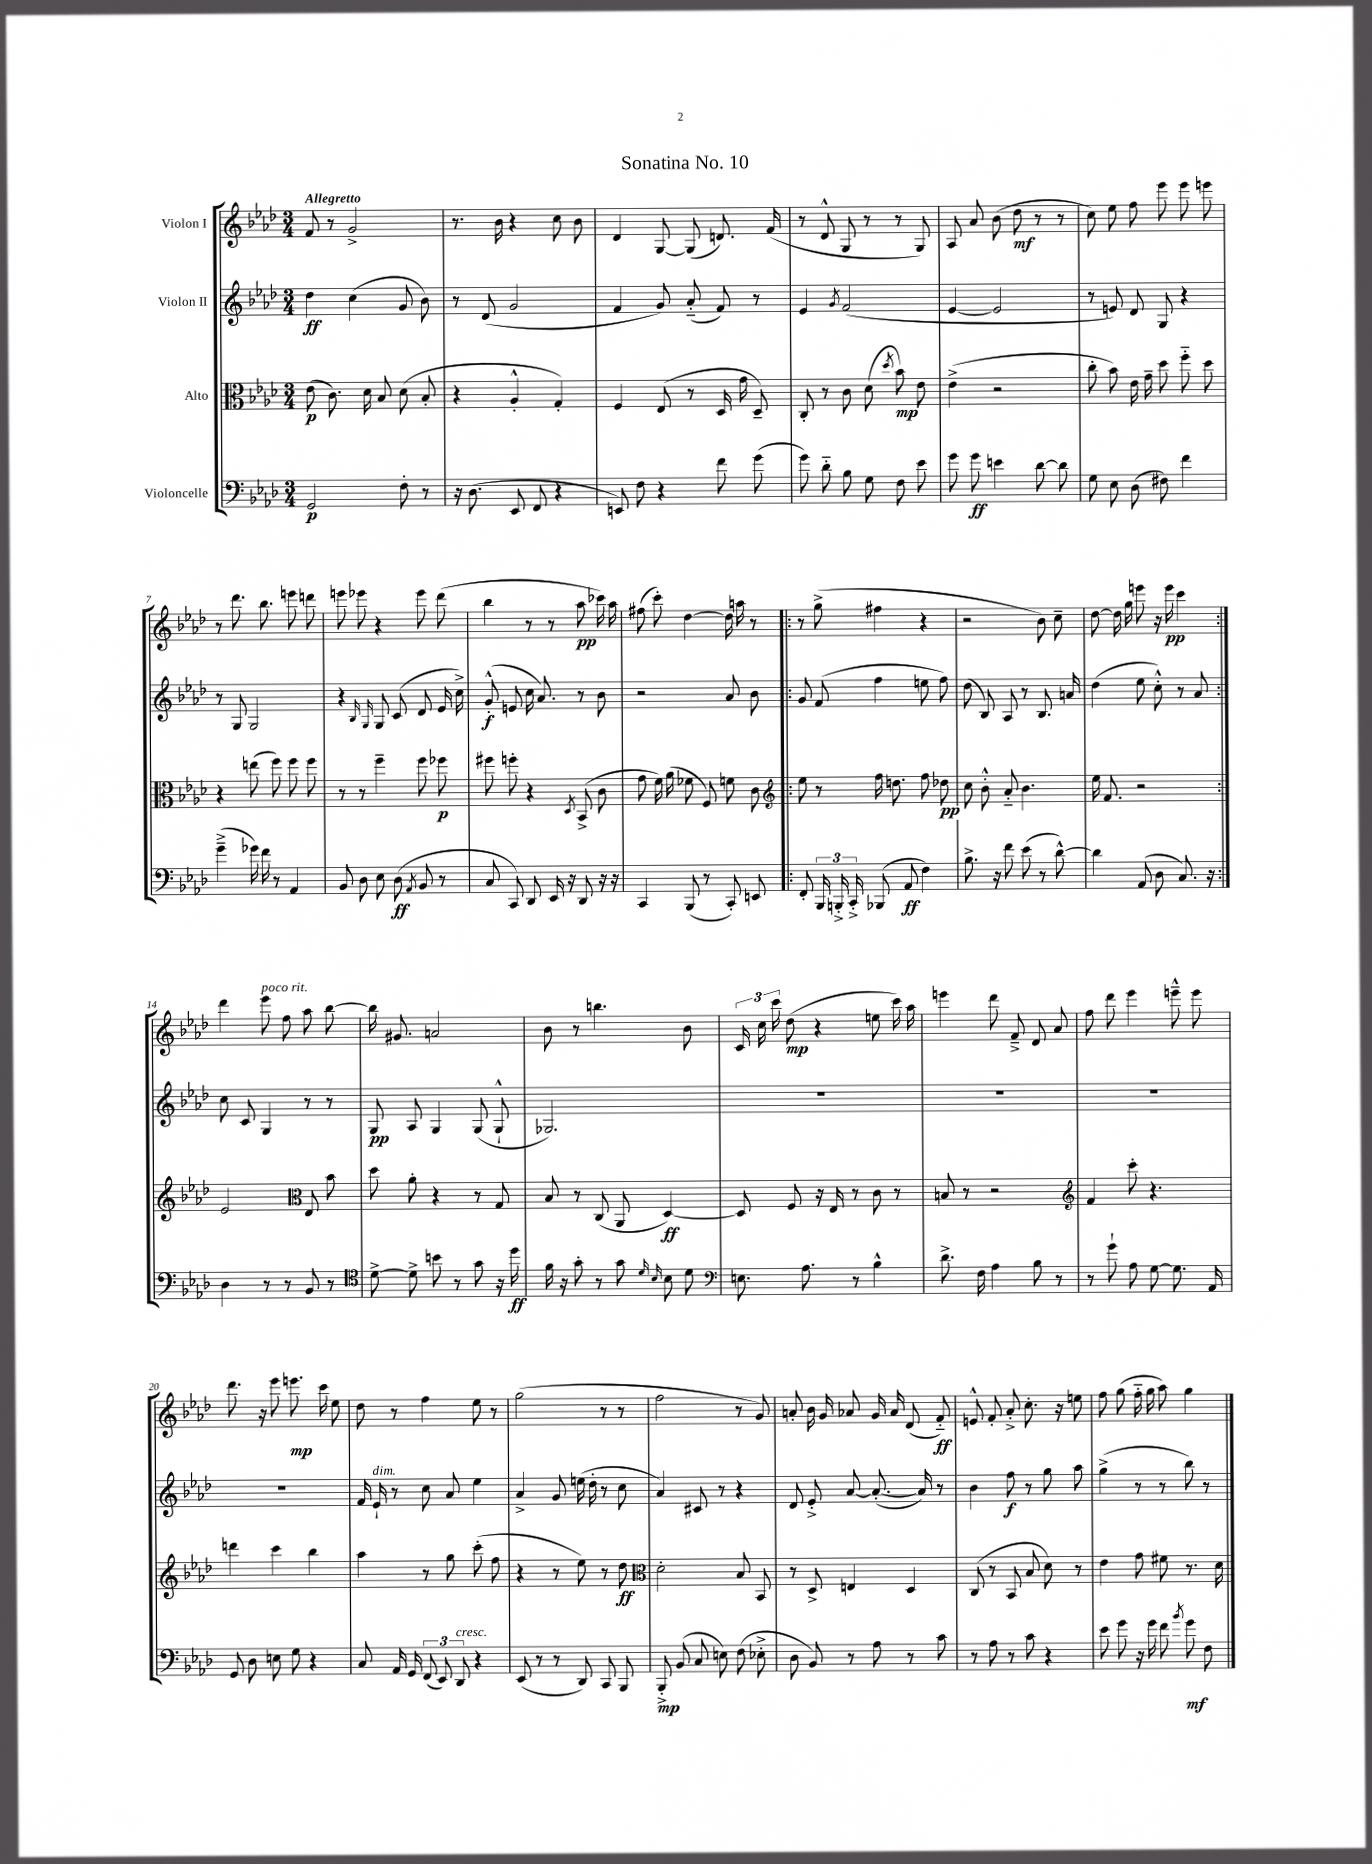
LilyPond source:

\header { title = "Sonatina No. 10" }
<<
\new StaffGroup <<
\new Staff = "s0" \with { instrumentName = "Violon I" } {
    \clef treble \key aes \major \numericTimeSignature \time 3/4 \tempo "Allegretto"
    \autoBeamOff f'8 r8 g'2-> |
    r8. bes'16 r4 c''8 bes'8 |
    des'4 g8~ g8( d'8.) f'16( |
    r8 des'8-^ g8 r8 r8 g8) |
    aes8 aes'8 bes'8( des''8\mf r8 r8 |
    c''8) ees''8 f''8 ees'''8 ees'''8 e'''8 |
    r8 des'''8. bes''8. e'''8 d'''8 |
    e'''8 ees'''8 r4 ees'''8 des'''8( |
    bes''4 r8 r8 aes''8\pp ces'''16) aes''16 |
    fis''8( c'''8-.) des''4~ des''16 a''16 r8 |
    \repeat volta 2 { r8 g''8->( fis''4 r4 |
    r2 bes'8) c''8-- |
    des''8~ des''16 g''16 e'''8 r16 e'''16\pp c'''4 | }
    des'''4 ees'''8^\markup { \italic "poco rit." } f''8 aes''8 bes''8~ |
    bes''16 gis'8. a'2 |
    bes'8 r8 b''4. bes'8 |
    \tuplet 3/2 { c'16 c''16 c'''16 } des''8\mp( r4 e''8 c'''16) aes''16 |
    e'''4 des'''8 f'8---> des'8 aes'8 |
    f''8 des'''8 ees'''4 e'''8---^ e'''8 |
    des'''8. r16 ees'''8 e'''8.\mp c'''16 ees''8 |
    des''8 r8 f''4 ees''8 r8 |
    g''2( r8 r8 |
    f''2 r8 g'8) |
    a'8-. bes'16 g'16 aes'8 g'16 aes'16 des'8( f'8-_\ff) |
    e'8-^ f'8-. aes'8-.-> c''8.-. r16 e''8 |
    f''8 g''8( f''16-_ g''16 aes''8) g''4 \bar "|." |
}
\new Staff = "s1" \with { instrumentName = "Violon II" } {
    \clef treble \key aes \major \numericTimeSignature \time 3/4
    \autoBeamOff des''4\ff c''4( g'8 bes'8) |
    r8 des'8( g'2 |
    f'4 g'8) aes'8-_( f'8) r8 |
    ees'4 \acciaccatura { g'8 } f'2( |
    ees'4~ ees'2 |
    r8 e'8) des'8 g8 r4 |
    r8 g8 g2 |
    r4 \grace { bes16 g16 } g8 c'8( des'8 ees'16 c''16->) |
    g'8-.-^\f( e'8 c''16 aes'8.) r8 bes'8 |
    r2 aes'8 bes'8 |
    \repeat volta 2 { g'8 f'8( f''4 e''8 f''8) |
    des''8( bes8) aes8 r8 bes8. a'16 |
    des''4( ees''8 c''8-.-^) r8 aes'8 | }
    c''8 c'8 g4 r8 r8 |
    g8\pp aes8 g4 g8( g8-!-^ |
    ges2.) |
    R2. |
    R2. |
    R2. |
    R2. |
    f'16 ees'16-!^\markup { \italic "dim." } r8 c''8 aes'8 ees''4 |
    aes'4-> g'8 e''16( des''16-. r8 c''8 |
    aes'4) cis'8 r8 r4 |
    des'8 ees'8-.-> aes'8~ aes'8.~-.( aes'16) r8 |
    bes'4 f''8\f r8 g''8 aes''8 |
    g''4->( r8 r8 bes''8) r8 \bar "|." |
}
\new Staff = "s2" \with { instrumentName = "Alto" } {
    \clef alto \key aes \major \numericTimeSignature \time 3/4
    \autoBeamOff ees'8\p( c'8.) des'16 bes8 des'8( bes8-. |
    r4 aes4-.-^ g4-.) |
    f4 ees8( r8 des16 g'16 des8--) |
    c8-. r8 c'8 des'8( \acciaccatura { des''8 } bes'8\mp) ees'8 |
    ees'4->( r2 |
    c''8-. bes'8) ees'16 g'16-- des''8 f''8-_ des''8 |
    r4 e''8( f''8) f''8 f''8 |
    r8 r8 f''4-- f''8 fes''8\p |
    fis''8 f''8-. r4 \acciaccatura { des8 } bes,8->( c'8 |
    g'8 f'16) aes'16( fes'8 f8) f'8 c'8 |
    \repeat volta 2 { \clef treble ees''8 r8 f''16 d''8. f''8 des''8\pp |
    c''8 bes'8-.-^ aes'8-_ bes'4. |
    ees''16 f'8. r2 | }
    ees'2 \clef alto ees8 bes'8 |
    des''8 aes'8-. r4 r8 g8 |
    bes8 r8 c8( aes,8 des4~\ff) |
    des8 f8 r16 ees16 r8 c'8 r8 |
    b8 r8 r2 |
    \clef treble f'4 c'''8-. r4. |
    d'''4 c'''4 bes''4 |
    aes''4 r8 g''8 c'''8-.( f''8 |
    r4 r8 ees''8) r8 des''8\ff |
    \clef alto des'2-. bes8 bes,8 |
    r8 des8-> e4 des4 |
    c8( r8 bes,8 bes8 des'8) r8 |
    ees'4 g'8 fis'8 r8. des'16 \bar "|." |
}
\new Staff = "s3" \with { instrumentName = "Violoncelle" } {
    \clef bass \key aes \major \numericTimeSignature \time 3/4
    \autoBeamOff g,2\p f8-. r8 |
    r16 des8.( ees,8 f,8 r4 |
    e,8) f8 r4 f'8 g'8( |
    g'8) des'8-_ bes8 g8 f8 ees'8 |
    g'8 g'8\ff e'4 des'8~ des'8 |
    g8 ees8 des8( fis8) f'4 |
    g'4--->( ges'16) f'16 r8 aes,4 |
    bes,8 des8 ees8 des8\ff( \acciaccatura { aes,8 } bes,8 r8 |
    c8 c,8) des,8 ees,16 r16 des,8 r16 r16 |
    c,4 bes,,8( r8 c,8-.) e,8 |
    \repeat volta 2 { f,8-. \tuplet 3/2 { bes,,16 b,,16-.-> c,16-.-> } bes,,8( aes,8\ff f4) |
    bes8.-> r16 f'8 ees'8( r8 des'8~-^) |
    des'4 aes,8( des8 c8.) r16 | }
    des4 r8 r8 bes,8 r8 |
    \clef tenor des'8~-> des'8-> b'8 r8 g'8 r16 des''16\ff |
    f'16 r16 g'8-. r8 g'8 \grace { des'16 bes16 } bes8 des'8 |
    \clef bass e8. aes8. r8 bes4-^ |
    des'8.-> f16 aes4 bes8 r8 |
    r8 g'8-! aes8 g8~ g8. aes,16 |
    g,8 des8 e8 g8 r4 |
    c8 aes,16 g,16 \tuplet 3/2 { f,8( ees,8) des,8^\markup { \italic "cresc." } } r4 |
    ees,8( r8 r8 des,8) c,8 bes,,8 |
    bes,,8-.->\mp bes,8( c8 e8) f8( ees8-.-> |
    des8 bes,8) r8 aes8 r8 c'8 |
    r8 aes8 r8 c'8 r4 |
    ees'8 g'8 r16 g'16 f'8 \acciaccatura { bes'8 } g'8\mf f8 \bar "|." |
}
>>
>>
